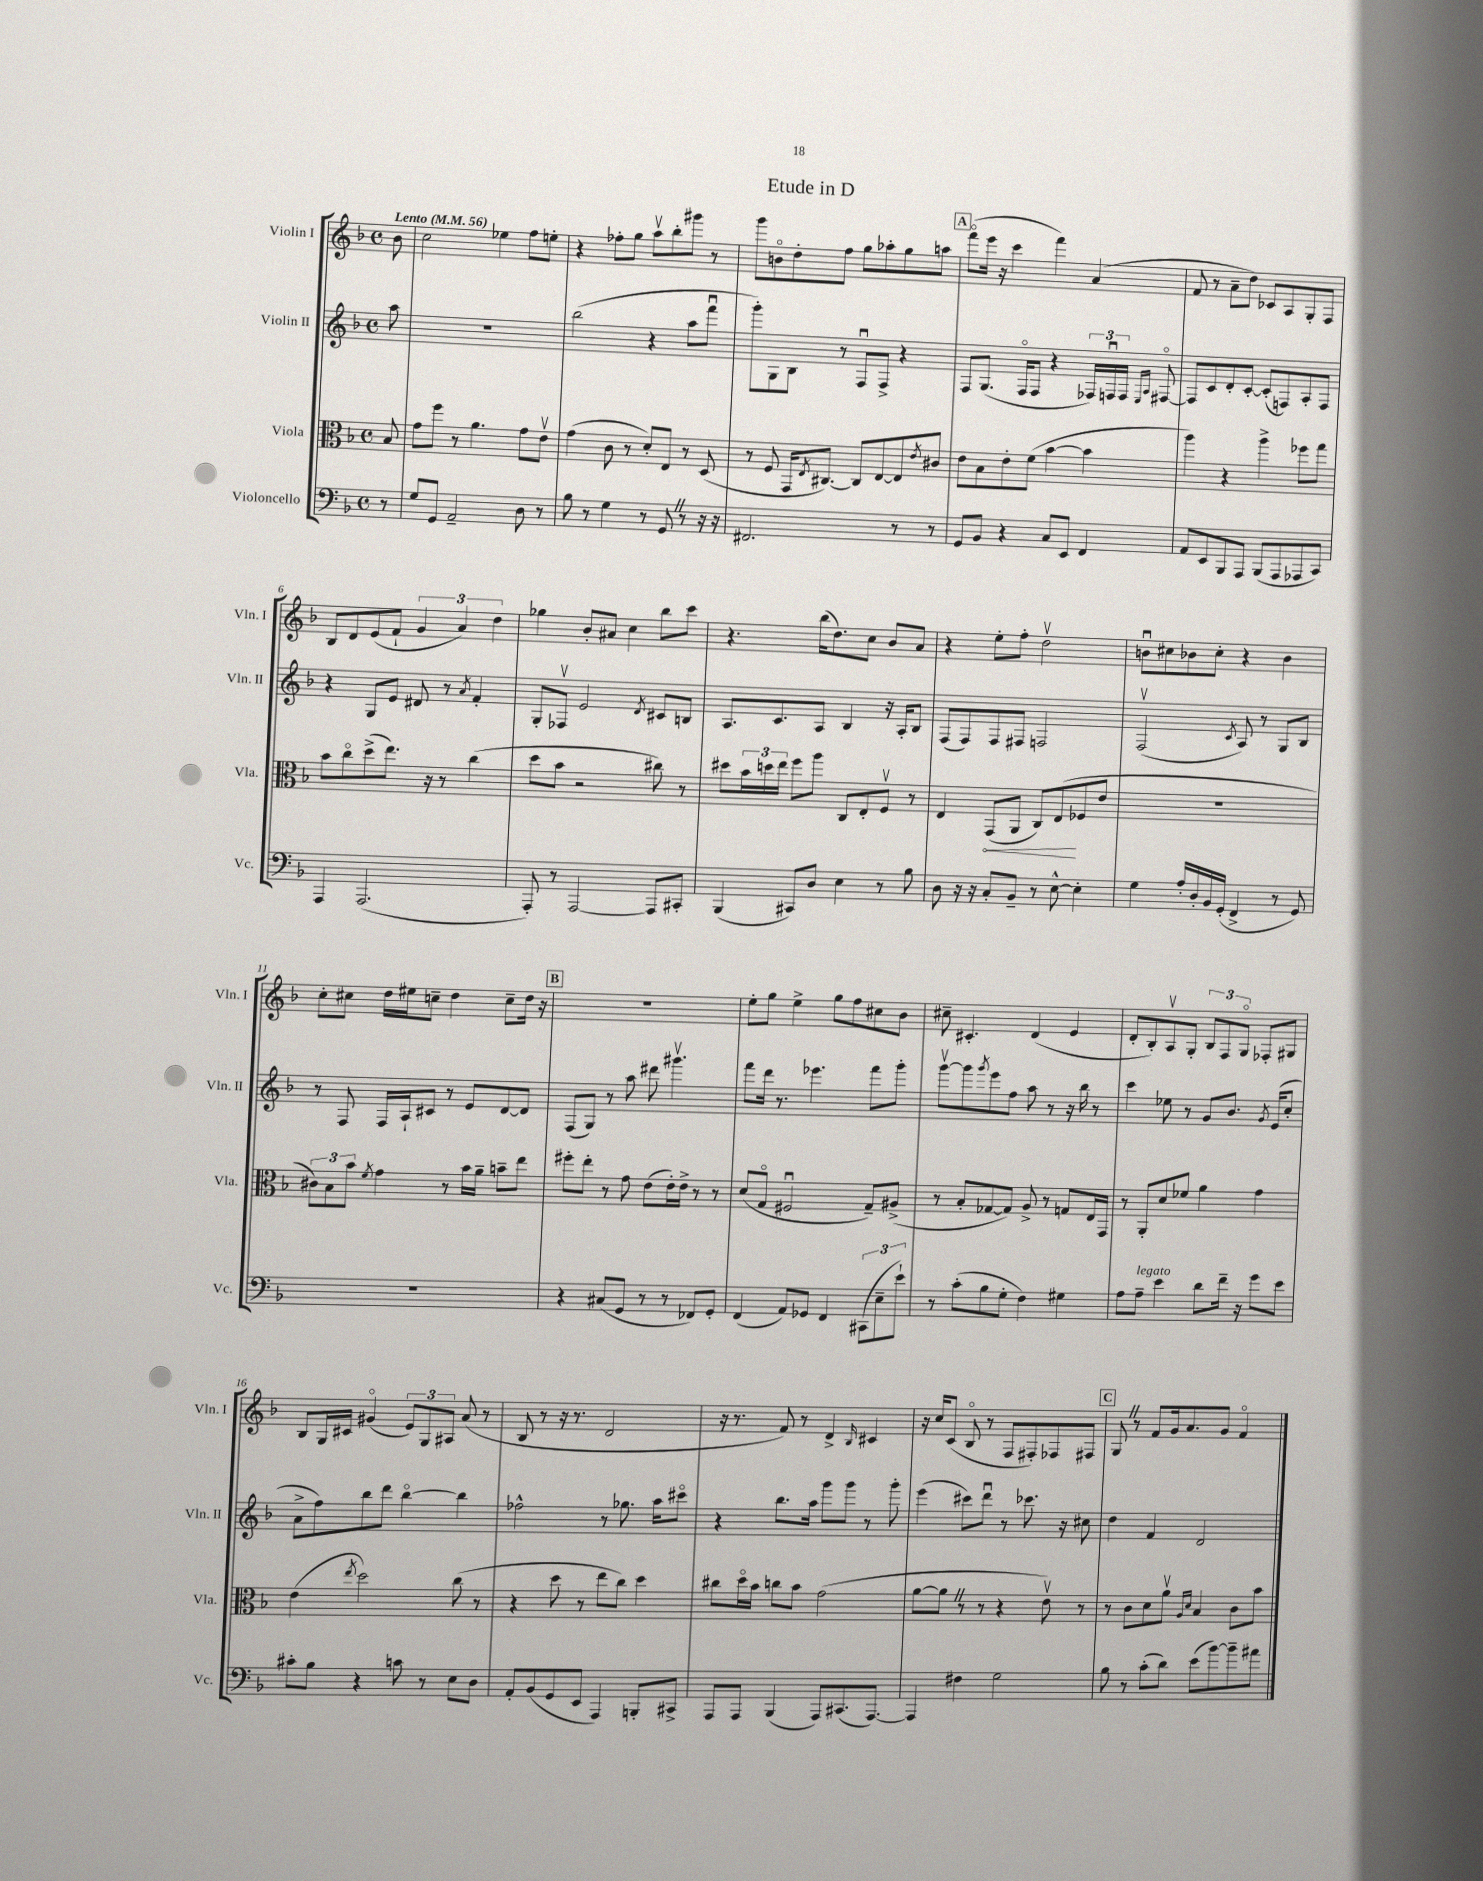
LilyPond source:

\header { title = "Etude in D" }
<<
\new StaffGroup <<
\new Staff = "s0" \with { instrumentName = "Violin I" shortInstrumentName = "Vln. I" } {
    \clef treble \key f \major \defaultTimeSignature \time 4/4 \partial 8 \tempo "Lento" 4 = 56
    bes'8 |
    c''2 ees''4 f''8 e''8-. |
    r4 fes''8-. g''8 a''8\upbow bes''8-. gis'''8 r8 |
    g'''8 b'8\flageolet d''8-. f''8 g''8 aes''8-. g''8 a''8 |
    \mark \markup { \box "A" } f'''8\flageolet( e'''16 r16 c'''4 f'''4) a'4( |
    f'8 r8 a'8-- d''8) ces'8 a8 g8-. f8 |
    bes8 d'8 e'8( f'8-! \tuplet 3/2 { g'4 a'4) d''4 } |
    ges''4 bes'8-. ais'8 c''4 bes''8 c'''8 |
    r4. bes''16( d''8.) c''8 bes'8 a'8 |
    r4 e''8-. f''8-. d''2\upbow |
    b'8\downbow cis''8 bes'8 cis''8-. r4 bes'4 |
    c''8-. cis''8 d''16 eis''16 c''8-- d''4 c''8-- d''16 r16 |
    \mark \markup { \box "B" } R1 |
    e''8-. g''8 e''4-> g''8 f''8 cis''8 bes'8 |
    cis''8-- cis'4.-. d'4( e'4 |
    d'8-. bes8-.) a8\upbow g8-. \tuplet 3/2 { bes8 f8 g8\flageolet } fes8-. gis8 |
    bes8 g16 cis'16 gis'4\flageolet( \tuplet 3/2 { e'8) g8 ais8 } a'8( r8 |
    bes8 r8 r16 r8. d'2 |
    r16 r8. f'8) r8 d'4-> \grace { bes16 } cis'4 |
    r16 c''16 c'8( bes8\flageolet r8 f8 fis8-.) fes8 fis8 |
    \mark \markup { \box "C" } g8 \once \override BreathingSign.text = \markup { \musicglyph "scripts.caesura.straight" } \breathe r8 f'8 g'16 a'8. g'8 f'4\flageolet \bar "|." |
}
\new Staff = "s1" \with { instrumentName = "Violin II" shortInstrumentName = "Vln. II" } {
    \clef treble \key f \major \defaultTimeSignature \time 4/4 \partial 8
    a''8 |
    R1 |
    bes''2( r4 a''8 f'''8\downbow |
    g'''8-.) g8 bes8 r8 f8\downbow f8-> r4 |
    \mark \markup { \box "A" } f8 g8.( f16\flageolet f8 r4 \tuplet 3/2 { fes16) f16\downbow f16 } \grace { e16 a16 } fis8~\flageolet |
    fis8 c'8 d'8-. c'8~-. c'8-.( f8) a8-. f8 |
    r4 g8 e'8 dis'8 r8 \acciaccatura { a'8 } f'4-. |
    g8-. fes8\upbow e'2 \acciaccatura { d'8 } cis'8 b8 |
    a8. c'8. a8 bes4 r16 a16-. bes8 |
    f8( f8) f8 fis8 f2 |
    f2\upbow( \acciaccatura { c'8 } a8) r8 g8 bes8 |
    r8 f8 f16 a16-! cis'8 r8 e'8 d'8~ d'8 |
    \mark \markup { \box "B" } f8( g8) r8 a''8 dis'''8 gis'''4.\upbow |
    f'''8 d'''16 r8. ees'''4. f'''8 g'''8-. |
    g'''8~\upbow g'''8 \acciaccatura { g'''8 } e'''8 f''8 a''8 r8 r16 bes''16 r8 |
    c'''4 ees''8 r8 g'8 bes'8. \acciaccatura { g'8 } e'16( c''8-. |
    a'8-> f''8) bes''8 d'''8 bes''4~\flageolet bes''4 |
    fes''2-^ r8 ges''8. a''16 cis'''8\flageolet |
    r4 bes''8. a''16 g'''8 g'''8 r8 g'''8-. |
    e'''4( cis'''8) d'''8\downbow r8 ces'''8. r16 cis''8 |
    \mark \markup { \box "C" } d''4 f'4 d'2 \bar "|." |
}
\new Staff = "s2" \with { instrumentName = "Viola" shortInstrumentName = "Vla." } {
    \clef alto \key f \major \defaultTimeSignature \time 4/4 \partial 8
    bes8 |
    g'8 f''8 r8 a'4. g'8 e'8\upbow |
    g'4( c'8 r8 d'8-.) e8 r8 d8( |
    r8 f8 g,16 \acciaccatura { e8 } cis8.~) cis8 e8~ e8 \acciaccatura { e'8 } cis'8 |
    \mark \markup { \box "A" } e'8 bes8 e'8-. f'8( bes'4~ bes'4 |
    a''4) r4 a''4-> fes''8 g''8 |
    bes'8 c''8\flageolet d''8->( e''8.) r16 r8 c''4( |
    d''8 bes'8 r2 cis''8) r8 |
    dis''8 \tuplet 3/2 { bes'16 d''16 e''16 } f''8 a''8 c8 e8-. f8\upbow r8 |
    e4 \once \override Hairpin.circled-tip = ##t g,8\<( a,8 c8) e8\!( fes8 e'8 |
    R1 |
    \tuplet 3/2 { cis'8) bes8 bes'8 } \acciaccatura { f'8 } g'4 r8 bes'16 a'16-- b'8-- e''8 |
    \mark \markup { \box "B" } fis''8-. e''8-. r8 g'8 e'8( e'16-.) e'16-> r8 r8 |
    d'8( g8\flageolet fis2\downbow g8--) ais8->( |
    r8 bes8-. ges8~ ges8) a8-> r8 g8 e16 g,16 |
    r8 a,8-. d'8 fes'8 a'4 g'4 |
    e'4( \acciaccatura { e''8 } d''2) c''8( r8 |
    r4 d''8 r8 e''8 c''8) d''4 |
    cis''8 d''16\flageolet bes'16 c''8 bes'8 g'2( |
    a'8~ a'8 \once \override BreathingSign.text = \markup { \musicglyph "scripts.caesura.straight" } \breathe r8 r8 r4 e'8\upbow) r8 |
    \mark \markup { \box "C" } r8 c'8 d'8 a'8\upbow \grace { a16 d'16 } bes4 c'8 bes'8 \bar "|." |
}
\new Staff = "s3" \with { instrumentName = "Violoncello" shortInstrumentName = "Vc." } {
    \clef bass \key f \major \defaultTimeSignature \time 4/4 \partial 8
    r8 |
    g8 g,8 a,2-- d8 r8 |
    bes8 r8 g4 r8 g,8 \once \override BreathingSign.text = \markup { \musicglyph "scripts.caesura.straight" } \breathe r8 r16 r16 |
    fis,2. r8 r8 |
    \mark \markup { \box "A" } g,8 bes,8 r4 c8 e,8 f,4 |
    a,8 e,8 bes,,8 a,,8 bes,,8( a,,8 aes,,8 c,8) |
    a,,4 a,,2.( |
    a,,8-.) r8 a,,2~ a,,8 cis,8-. |
    bes,,4( cis,8) d8 e4 r8 bes8 |
    d8 r16 r16 c8-. bes,8-- r8 e8~-^ e4-. |
    g4 a16-. d16-. bes,16 g,16-.( f,4-> r8 g,8) |
    R1 |
    \mark \markup { \box "B" } r4 cis8( g,8 r8 r8 fes,8) g,8-. |
    f,4( a,8) ges,8 f,4 \tuplet 3/2 { cis,8( e8-- e'8-!) } |
    r8 c'8-.( bes8 g8-. f4) gis4 |
    a8 a8--^\markup { \italic "legato" } e'4 d'8 f'16-- r16 g'8 e'8 |
    cis'8-. bes8 r4 c'8 r8 e8 d8 |
    a,8-. bes,8( g,8 e,8 a,,4) b,,8-. cis,8-> |
    a,,8 a,,8 bes,,4( a,,8) cis,8.( a,,8.~) |
    a,,4 fis4 g2 |
    \mark \markup { \box "C" } bes8 r8 c'8-.( d'8) e'8( bes'8~) bes'8-- ais'8 \bar "|." |
}
>>
>>
